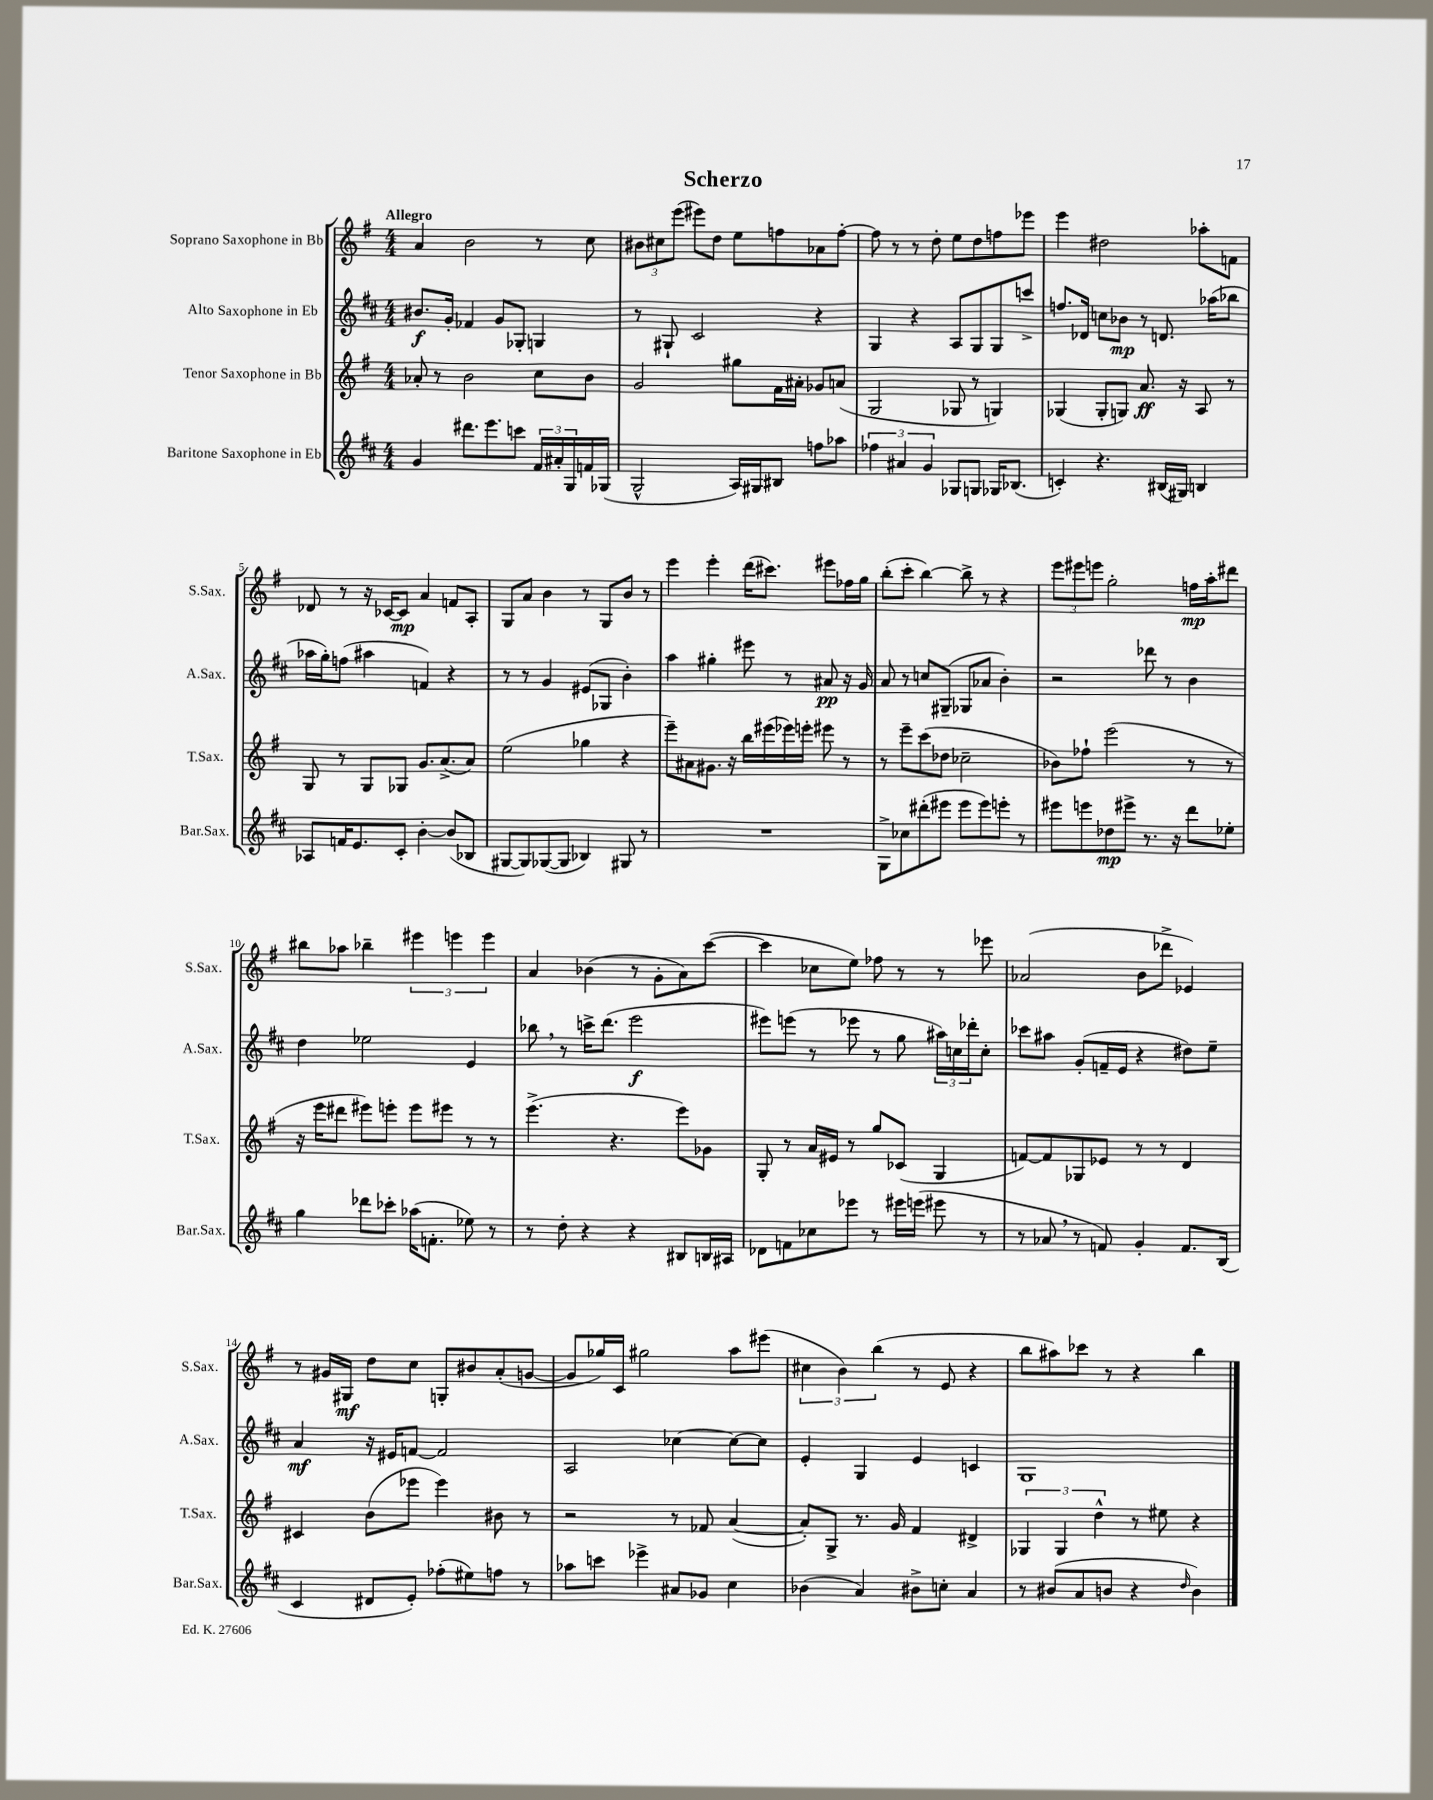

**kern	**dynam	**kern	**dynam	**kern	**dynam	**kern	**dynam
*part4	*part4	*part3	*part3	*part2	*part2	*part1	*part1
*staff4	*staff4	*staff3	*staff3	*staff2	*staff2	*staff1	*staff1
*I"Baritone Saxophone in Eb	*	*I"Tenor Saxophone in Bb	*	*I"Alto Saxophone in Eb	*	*I"Soprano Saxophone in Bb	*
*I'Bar.Sax.	*	*I'T.Sax.	*	*I'A.Sax.	*	*I'S.Sax.	*
*clefG2	*	*clefG2	*	*clefG2	*	*clefG2	*
*k[f#c#]	*	*k[f#]	*	*k[f#c#]	*	*k[f#]	*
*M4/4	*	*M4/4	*	*M4/4	*	*M4/4	*
=1	=1	=1	=1	=1	=1	=1	=1
!	!	!	!	!	!	!LO:TX:a:B:t=Allegro	!
4g/	.	8a-X'/	.	8.b#X/L	f	4a/	.
.	.	8r	.	.	.	.	.
.	.	.	.	16g'/Jk	.	.	.
8.ddd#X\L	.	2b\	.	4f-X/	.	2b\	.
8.eee\	.	.	.	.	.	.	.
.	.	.	.	8g/L	.	.	.
8cccn\J	.	.	.	8G-X'/J	.	.	.
24f#/LL	.	8cc\L	.	4Gn/	.	8r	.
24a#X'/	.	.	.	.	.	.	.
24G/	.	.	.	.	.	.	.
16fn/	.	8b\J	.	.	.	8cc\	.
(16G-X/JJ	.	.	.	.	.	.	.
=2	=2	=2	=2	=2	=2	=2	=2
2G^^/	.	2g/	.	8r	.	12b#X\L	.
.	.	.	.	.	.	12cc#X\	.
.	.	.	.	8G#X`/	.	.	.
.	.	.	.	.	.	(12eee\J	.
.	.	.	.	2c#/	.	8eee#X\L)	.
.	.	.	.	.	.	8dd\J	.
16A/LL)	.	8gg#X\L	.	.	.	8ee\L	.
16G#X/J	.	.	.	.	.	.	.
8B#X/J	.	16f#\L	.	.	.	8ffn\	.
.	.	16a#X'\JJ	.	.	.	.	.
8ffn\L	.	8g-X/L	.	4r	.	8a-X\	.
8aa-X\J	.	(8an/J	.	.	.	[8ff'\J	.
=3	=3	=3	=3	=3	=3	=3	=3
6ff-X\	.	2G/	.	4G/	.	8ff\]	.
.	.	.	.	.	.	8r	.
6a#X/	.	.	.	.	.	.	.
.	.	.	.	4r	.	8r	.
6g/	.	.	.	.	.	.	.
.	.	.	.	.	.	8dd'\	.
8G-X/L	.	8G-X/	.	8A/L	.	8ee\L	.
8Gn/J	.	8r	.	8G/	.	8dd\	.
16G-X/KL	.	4Gn/)	.	8G/	.	8ffn\	.
(8.B-X/J	.	.	.	.	.	.	.
.	.	.	.	8cccn^/J	.	8eee-X\J	.
=4	=4	=4	=4	=4	=4	=4	=4
4cn'/)	.	(4G-X/	.	8.ffn/L	.	4eee\	.
.	.	.	.	16d-X/Jk	.	.	.
4.r	.	8G-'/L	.	8ccn\L	.	2dd#X\	.
.	.	8Gn/J)	.	8b-X\J	mp	.	.
.	.	8.a/	ff	8r	.	.	.
(16B#X/LL	.	.	.	8.dn/	.	.	.
16G#X/JJ)	.	16r	.	.	.	.	.
4Bn/	.	8A/	.	.	.	8aa-X'\L	.
.	.	.	.	(16aa-X\KL	.	.	.
.	.	8r	.	8bb-X\J	.	8fn\J	.
!!LO:LB:g=z
=5	=5	=5	=5	=5	=5	=5	=5
8A-X/L	.	8G/	.	16aa-X\LL	.	8d-X/	.
.	.	.	.	16gg'\J)	.	.	.
16fn/K	.	8r	.	(8ffn\J	.	8r	.
8.e/	.	.	.	.	.	.	.
.	.	8G/L	.	4aa#X\	.	16r	.
.	.	.	.	.	.	[16c-X/KL	.
8c#'/J	.	8G-X/J	.	.	.	8c-/J]	mp
[4b'\	.	8.g/L	.	4fn/)	.	4a/	.
.	.	(8.a^/	.	.	.	.	.
(8b/L]	.	.	.	4r	.	8fn/L	.
8B-X/J	.	8a/J)	.	.	.	8A'/J	.
=6	=6	=6	=6	=6	=6	=6	=6
[8G#X/L	.	(2ee\	.	8r	.	8G/L	.
8G#/])	.	.	.	8r	.	8a/J	.
([8G-X/	.	.	.	4g/	.	4b\	.
8G-/J]	.	.	.	.	.	.	.
4B-X/)	.	4gg-X\	.	(8e#X/L	.	8r	.
.	.	.	.	8G-X/J	.	8G/L	.
8G#X/	.	4r	.	4b'\)	.	8b/J	.
8r	.	.	.	.	.	8r	.
=7	=7	=7	=7	=7	=7	=7	=7
1r	.	8eee~\L)	.	4aa\	.	4eee\	.
.	.	8a#X\	.	.	.	.	.
.	.	8.g#X\J	.	4gg#X'\	.	4eee'\	.
.	.	16r	.	.	.	.	.
.	.	16bb\LL	.	8eee#X\	.	(16ddd\KL	.
.	.	(16eee#X\	.	.	.	8.ccc#X\J)	.
.	.	16eee-X\)	.	8r	.	.	.
.	.	16eeen'\JJ	.	.	.	.	.
.	.	8eee#X\	.	8a#X/	pp	8eee#X\L	.
.	.	8r	.	16r	.	16ff-X\L	.
.	.	.	.	16g/	.	16gg\JJ	.
=8	=8	=8	=8	=8	=8	=8	=8
8G^\L	.	8r	.	8a/	.	(8bb'\L	.
8cc-X\	.	8eee~\L	.	8r	.	8ccc'\J	.
(8ddd#X'\	.	(8ccc\	.	8ccn/L	.	[4bb\)	.
8eee#X\J	.	8dd-X\J	.	(8G#X~/J	.	.	.
8eee#\L	.	2cc-X~\	.	8G-X/L	.	8bb^\]	.
8eee#\)	.	.	.	8a-X/J	.	8r	.
8eeen'\J	.	.	.	4b'\)	.	4r	.
8r	.	.	.	.	.	.	.
=9	=9	=9	=9	=9	=9	=9	=9
8eee#X\L	.	8b-X\L)	.	2r	.	12eee\L	.
.	.	.	.	.	.	12eee#X\	.
8eeen\	.	8ff-X`\J	.	.	.	.	.
.	.	.	.	.	.	12eeen\J	.
8dd-X\	mp	(2eee\	.	.	.	2gg'\	.
8eee#X^\J	.	.	.	.	.	.	.
8.r	.	.	.	8ddd-X\	.	.	.
.	.	.	.	8r	.	.	.
16r	.	.	.	.	.	.	.
8ddd\L	.	8r	.	4b\	.	16ffn\LL	mp
.	.	.	.	.	.	16aa'\J	.
8ee-X'\J	.	8r	.	.	.	8ddd#X\J	.
!!LO:LB:g=z
=10	=10	=10	=10	=10	=10	=10	=10
4gg\	.	16r	.	4dd\	.	8bb#X\L	.
.	.	16eee\KL	.	.	.	.	.
.	.	8ddd#X\J	.	.	.	8aa-X\J	.
8ddd-X\L	.	8eee#X\L)	.	2ee-X\	.	4bb-X~\	.
8ccc-X'\J	.	8eeen'\J	.	.	.	.	.
(16aa-X\KL	.	8eee\L	.	.	.	6eee#X\	.
8.fn'\J	.	.	.	.	.	.	.
.	.	8eee#X\J	.	.	.	.	.
.	.	.	.	.	.	6eeen\	.
8ee-X\)	.	8r	.	4e/	.	.	.
.	.	.	.	.	.	6eee\	.
8r	.	8r	.	.	.	.	.
=11	=11	=11	=11	=11	=11	=11	=11
8r	.	(4.eee^\	.	8bb-X,\	.	4a/	.
8dd'\	.	.	.	8r	.	.	.
4r	.	.	.	16cccn^\KL	.	(4b-X\	.
.	.	.	.	(8.ddd\J	.	.	.
.	.	4.r	.	.	.	.	.
4r	.	.	.	2eee\	f	8r	.
.	.	.	.	.	.	8g'\L	.
8B#X/L	.	8eee\L)	.	.	.	8a\)	.
16Bn/L	.	8g-X\J	.	.	.	([8ccc\J	.
16A#X/JJ	.	.	.	.	.	.	.
=12	=12	=12	=12	=12	=12	=12	=12
8d-X\L	.	8G'/	.	8eee#X\L)	.	4ccc\]	.
8fn\	.	8r	.	(8eeen\J	.	.	.
8cc-X\	.	16a/LL	.	8r	.	8cc-X\L	.
.	.	16e#X/JJ	.	.	.	.	.
8eee-X\J	.	8r	.	8eee-X\	.	8ee\J)	.
8r	.	8gg/L	.	8r	.	8ff-X\	.
16eee#X\LL	.	(8c-X/J	.	8gg\	.	8r	.
(16eeen\JJ	.	.	.	.	.	.	.
8eee#X\	.	4G/	.	24aa#X\LL)	.	8r	.
.	.	.	.	24ccn\	.	.	.
.	.	.	.	24ddd-X'\J	.	.	.
8r	.	.	.	8cc'\J	.	8eee-X\	.
=13	=13	=13	=13	=13	=13	=13	=13
8r	.	[8fn/L)	.	8ccc-X\L	.	(2a-X/	.
8a-X,/	.	8f/]	.	8aa#X\J	.	.	.
8r	.	8G-X/	.	(8g'/L	.	.	.
8fn/)	.	8e-X/J	.	16fn~/L	.	.	.
.	.	.	.	16e/JJ	.	.	.
4g'/	.	8r	.	4r	.	8b\L	.
.	.	8r	.	.	.	8ddd-X^\J	.
8.f/L	.	4d/	.	8dd#X\L)	.	4e-X/)	.
.	.	.	.	8ee~\J	.	.	.
(16B/Jk	.	.	.	.	.	.	.
!!LO:LB:g=z
=14	=14	=14	=14	=14	=14	=14	=14
4c#/	.	4c#X/	.	4a/	mf	8r	.
.	.	.	.	.	.	16g#X/LL	.
.	.	.	.	.	.	16G#X/JJ	mf
8d#X/L	.	(8b\L	.	16r	.	8dd\L	.
.	.	.	.	16e#X/KL	.	.	.
8e'/J)	.	8eee-X\J	.	[8fn/J	.	8cc\J	.
(8ff-X'\L	.	4eee-\)	.	2f/]	.	8Gn'/L	.
8ee#X\)	.	.	.	.	.	8b#X/	.
8ffn\J	.	8b#X\	.	.	.	(8a'/	.
8r	.	8r	.	.	.	[8gn/J	.
=15	=15	=15	=15	=15	=15	=15	=15
8aa-X\L	.	2r	.	2A/	.	8g/L]	.
8cccn\J	.	.	.	.	.	16gg-X/L)	.
.	.	.	.	.	.	16c/JJ	.
4eee-X^\	.	.	.	.	.	2gg#X\	.
8a#X/L	.	8r	.	[4cc-X\	.	.	.
8g-X/J	.	8f-X/	.	.	.	.	.
4cc#\	.	([4a/	.	8cc-\L_	.	8aa\L	.
.	.	.	.	8cc-\J]	.	(8eee#X\J	.
=16	=16	=16	=16	=16	=16	=16	=16
(4b-X\	.	8a'/L])	.	4e'/	.	6cc#X\	.
.	.	8G^/J	.	.	.	.	.
.	.	.	.	.	.	6b\)	.
4a/)	.	8.r	.	4G/	.	.	.
.	.	.	.	.	.	(6bb\	.
.	.	16g/	.	.	.	.	.
8b#X^\L	.	4f#/	.	4e/	.	8r	.
8ccn'\J	.	.	.	.	.	8e/	.
4a/	.	4d#X^/	.	4cn/	.	4r	.
=17	=17	=17	=17	=17	=17	=17	=17
8r	.	6G-X/	.	1G	.	8bb\L	.
(8b#X/L	.	.	.	.	.	8aa#X\)	.
.	.	6G-/	.	.	.	.	.
8a/	.	.	.	.	.	8ccc-X\J	.
.	.	6dd^^\	.	.	.	.	.
8bn/J	.	.	.	.	.	8r	.
4r	.	8r	.	.	.	4r	.
.	.	8ee#X\	.	.	.	.	.
16qqdd/	.	.	.	.	.	.	.
4b\)	.	4r	.	.	.	4bb\	.
==	==	==	==	==	==	==	==
*-	*-	*-	*-	*-	*-	*-	*-
